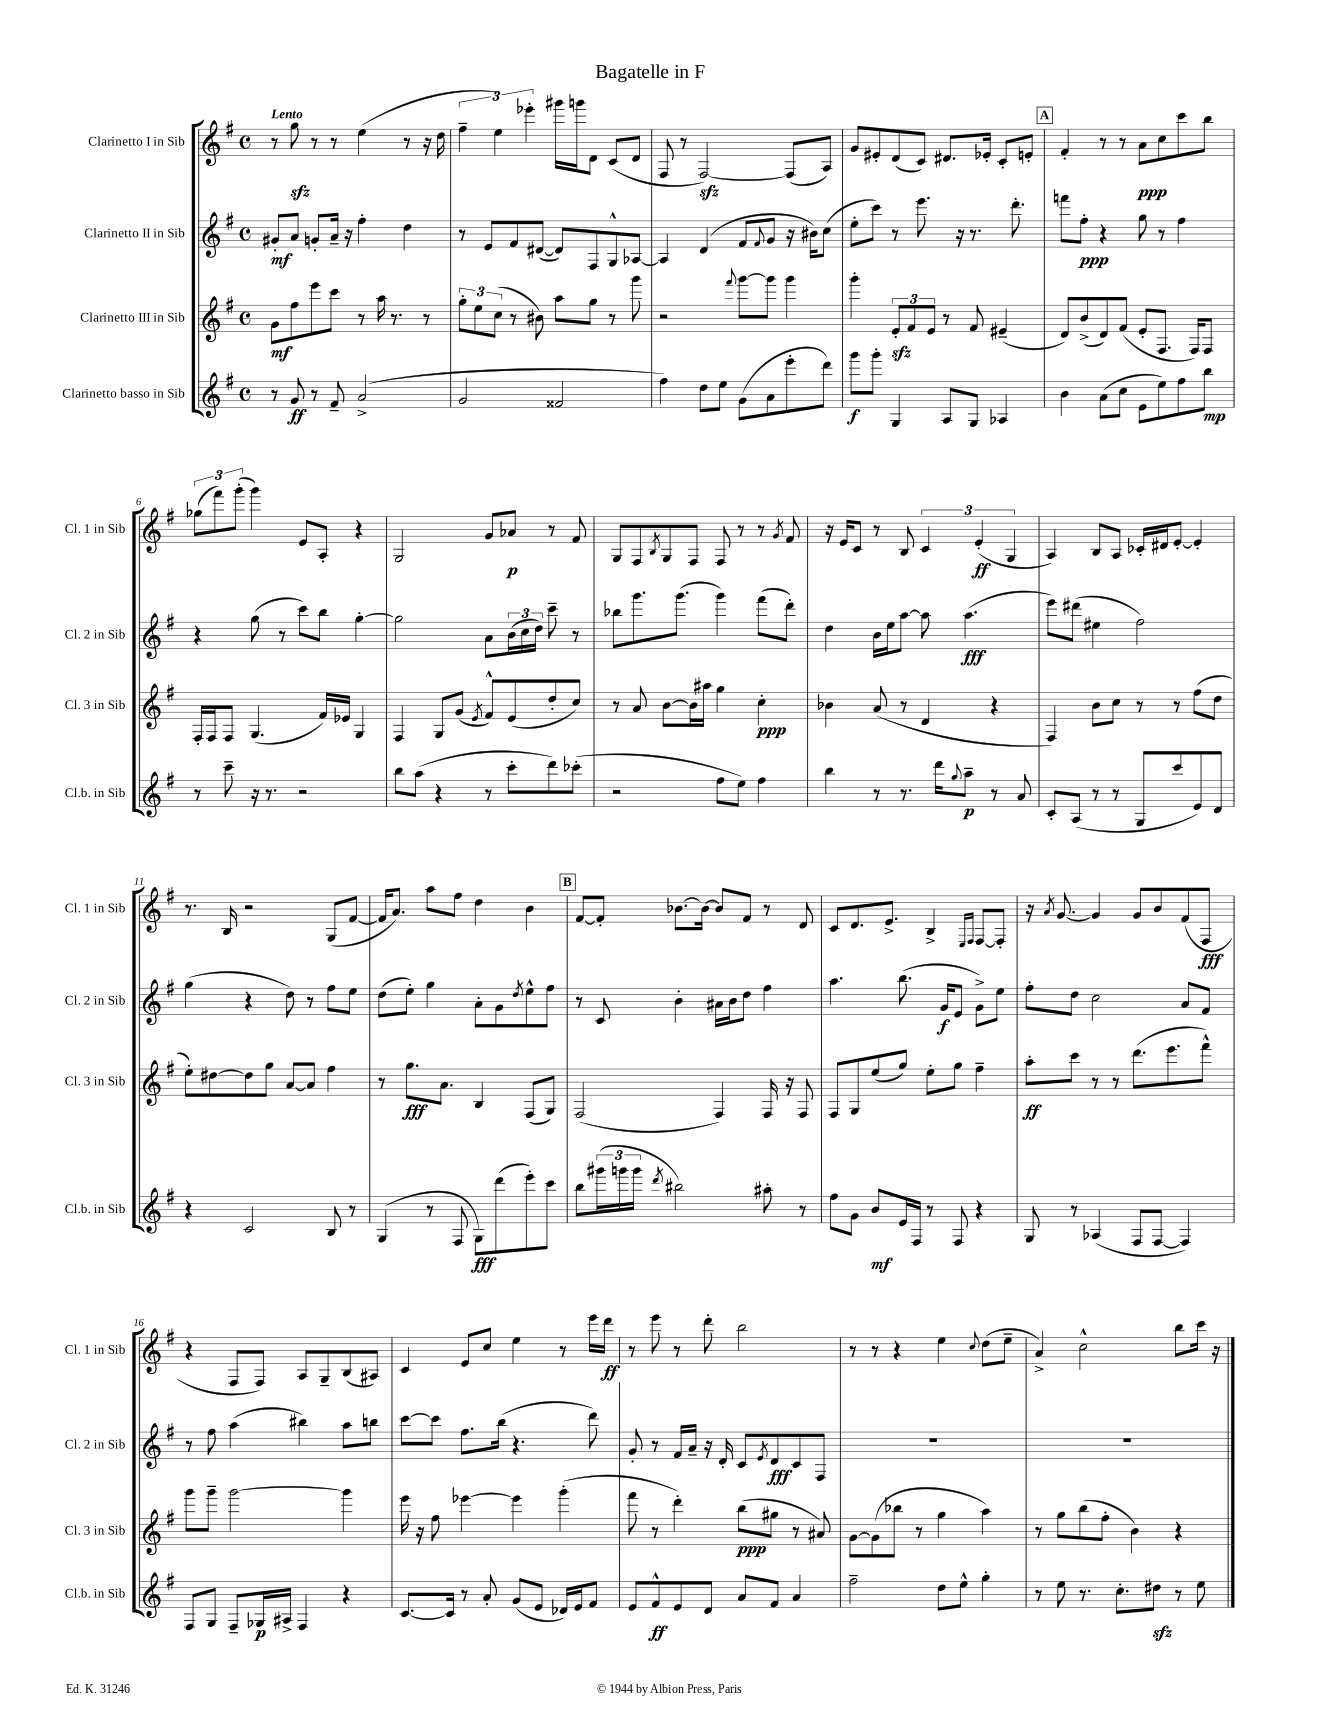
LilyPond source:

\header { title = "Bagatelle in F" }
<<
\new StaffGroup <<
\new Staff = "s0" \with { instrumentName = "Clarinetto I in Sib" shortInstrumentName = "Cl. 1 in Sib" } {
    \clef treble \key g \major \defaultTimeSignature \time 4/4 \tempo "Lento"
    r8 g''8\sfz r8 r8 e''4( r8 r16 d''16 |
    \tuplet 3/2 { fis''4-- e''4) ees'''4-. } gis'''16 g'''16 d'8 c'8( d'8 |
    fis8 r8 fis2~\sfz) fis8( a8) |
    g'8 eis'8-. d'8( c'8) dis'8. ees'16-. c'8-. e'8-. |
    \mark \markup { \box "A" } fis'4-. r8 r8 a'8\ppp c''8 c'''8 b''8 |
    \tuplet 3/2 { ges''8( fis'''8) g'''8-.( } g'''4) e'8 a8-. r4 |
    g2 g'8 aes'8\p r8 fis'8 |
    g8 fis8 \acciaccatura { b8 } g8 fis8 fis8 r8 r8 \acciaccatura { g'8 } fis'8 |
    r16 e'16 c'8 r8 b8 \tuplet 3/2 { c'4 e'4-.\ff( g4 } |
    a4) b8 a8 ces'16-. dis'16 e'8~-. e'4-. |
    r8. b16 r2 g8( fis'8~ |
    fis'16 a'8.) a''8 fis''8 d''4 b'4 |
    \mark \markup { \box "B" } fis'8~ fis'8-. bes'8.~ bes'16~ bes'8 fis'8 r8 d'8 |
    c'8 d'8. e'8.-> b4-> \grace { e16 fis16 } fis8~ fis8-. |
    r16 \acciaccatura { a'8 } g'8.~ g'4 g'8 b'8 fis'8( fis8\fff |
    r4 fis8 fis8) a8 g8-- b8( ais8) |
    c'4 e'8 c''8 e''4 r8 e'''16 d'''16\ff |
    r8 e'''8 r8 d'''8-. b''2 |
    r8 r8 r4 e''4 \appoggiatura { c''8 } d''8( e''8-- |
    a'4->) c''2-^ b''8 c'''16 r16 \bar "|." |
}
\new Staff = "s1" \with { instrumentName = "Clarinetto II in Sib" shortInstrumentName = "Cl. 2 in Sib" } {
    \clef treble \key g \major \defaultTimeSignature \time 4/4
    gis'8-.\mf a'8 g'8-. a'16-- r16 fis''4-. d''4 |
    r8 e'8 fis'8 dis'8~( dis'8) fis8 g8-^ aes8~ |
    aes4 d'4( fis'8 \appoggiatura { fis'8 } g'8 r16 bis'16) c''8( |
    e''8-. c'''8) r8 e'''8. r16 r8. d'''8.-. |
    \mark \markup { \box "A" } f'''8 fis''8-.\ppp r4 g''8 r8 fis''4 |
    r4 g''8( r8 c'''8) b''8 g''4~-. |
    g''2 a'8 \tuplet 3/2 { b'16( c''16 d''16) } c'''8-- r8 |
    bes''8 g'''8. g'''8.( g'''4) fis'''8( d'''8-.) |
    d''4 b'16 e''16 a''8~ a''8 a''4.\fff( |
    e'''8) dis'''8( eis''4 fis''2) |
    g''4( r4 d''8) r8 fis''8 e''8 |
    d''8( e''8-.) g''4 a'8-. g'8 \acciaccatura { d''8 } e''8-^ fis''8 |
    \mark \markup { \box "B" } r8 c'8 b'4-. ais'16 b'16 d''8 fis''4 |
    a''4. b''8.( g'16\f e'8 g'8->) e''8 |
    fis''8-. d''8 c''2 a'8 fis'8 |
    r8 fis''8 a''4( bis''4) a''8 b''8 |
    c'''8~ c'''8 fis''8. b''16( r4. d'''8) |
    g'8-. r8 fis'16 a'16-- r16 d'16-. c'8 \acciaccatura { e'8 } d'8\fff c'8 fis8 |
    R1 |
    R1 \bar "|." |
}
\new Staff = "s2" \with { instrumentName = "Clarinetto III in Sib" shortInstrumentName = "Cl. 3 in Sib" } {
    \clef treble \key g \major \defaultTimeSignature \time 4/4
    g'8\mf fis''8 e'''8 c'''8 r8 a''16 r8. r8 |
    \tuplet 3/2 { g''8-. e''8 c''8( } r8 bis'8) a''8 g''8 r8 g'''8 |
    r2 \appoggiatura { fis'''8 } g'''8~ g'''8 g'''4 |
    g'''4-. \tuplet 3/2 { e'8-.\sfz fis'8 e'8 } r8 fis'8 eis'4--( |
    \mark \markup { \box "A" } d'8) b'8->( d'8) fis'8( e'8-. fis8. fis16) fis8 |
    fis16-. fis16 fis8 g4.( fis'16) ees'16 g4 |
    fis4 g8 g'8( \acciaccatura { e'8 } fis'8-^) e'8( d''8-. c''8) |
    r8 a'8 b'8~ b'16 ais''16 g''4 c''4-.\ppp |
    bes'4 a'8( r8 d'4 r4 |
    fis4) b'8 c''8 r8 r8 fis''8( d''8 |
    e''8-.) dis''8~ dis''8 g''8 a'8~ a'8 fis''4 |
    r8 g''8.\fff a'8. b4 fis8( g8) |
    \mark \markup { \box "B" } fis2( fis4) fis16 r16 fis8 |
    fis8 g8 e''8( g''8) e''8-. g''8 fis''4-- |
    a''8-.\ff c'''8 r8 r8 d'''8.( e'''8. fis'''8-^) |
    g'''8 g'''8-- g'''2~ g'''4 |
    e'''16 r16 fis''8 ees'''4~ ees'''4 g'''4-.( |
    fis'''8 r8 d'''4-.) b''8\ppp( gis''8 r8 ais'8) |
    g'8~ g'8( bes''8 r8 g''4 a''4) |
    r8 g''8 b''8( fis''8-. b'4) r4 \bar "|." |
}
\new Staff = "s3" \with { instrumentName = "Clarinetto basso in Sib" shortInstrumentName = "Cl.b. in Sib" } {
    \clef treble \key g \major \defaultTimeSignature \time 4/4
    r8 g'8\ff r8 fis'8-- a'2->( |
    g'2 fisis'2 |
    fis''4) d''8 e''8 g'8( a'8 e'''8-. d'''8) |
    g'''8\f g'''8-. g4 a8 g8 aes4 |
    \mark \markup { \box "A" } b'4 a'8( c''8 e'8 e''8) fis''8 b''8\mp |
    r8 c'''8-- r16 r8. r2 |
    b''8 a''8( r4 r8 c'''8-. d'''8) ces'''8-.( |
    r2 fis''8 e''8) fis''4 |
    b''4 r8 r8. d'''16 \appoggiatura { g''8 } a''8--\p r8 a'8 |
    c'8-. a8( r8 r8 g8 c'''8 e'8) d'8 |
    r4 c'2 b8 r8 |
    g4( r8 fis8 g8\fff) d'''8( e'''8-.) c'''8 |
    \mark \markup { \box "B" } b''8 \tuplet 3/2 { gis'''16( g'''16 g'''16 } \acciaccatura { d'''8 } bis''2) ais''8-. r8 |
    fis''8 g'8 b'8\mf e'16 fis16 r8 fis8 r4 |
    g8 r8 aes4( fis8 fis8~ fis4) |
    fis8 g8 fis8-- ges16\p ais16-> fis4 r4 |
    c'8.~ c'16 r8 a'8-. g'8( e'8 des'16) e'16 fis'8 |
    e'8 fis'8-^\ff e'8 d'8 a'8 fis'8 a'4 |
    fis''2-- d''8 e''8-^ g''4-. |
    r8 e''8 r8. c''8.-. dis''8\sfz r8 e''8 \bar "|." |
}
>>
>>
